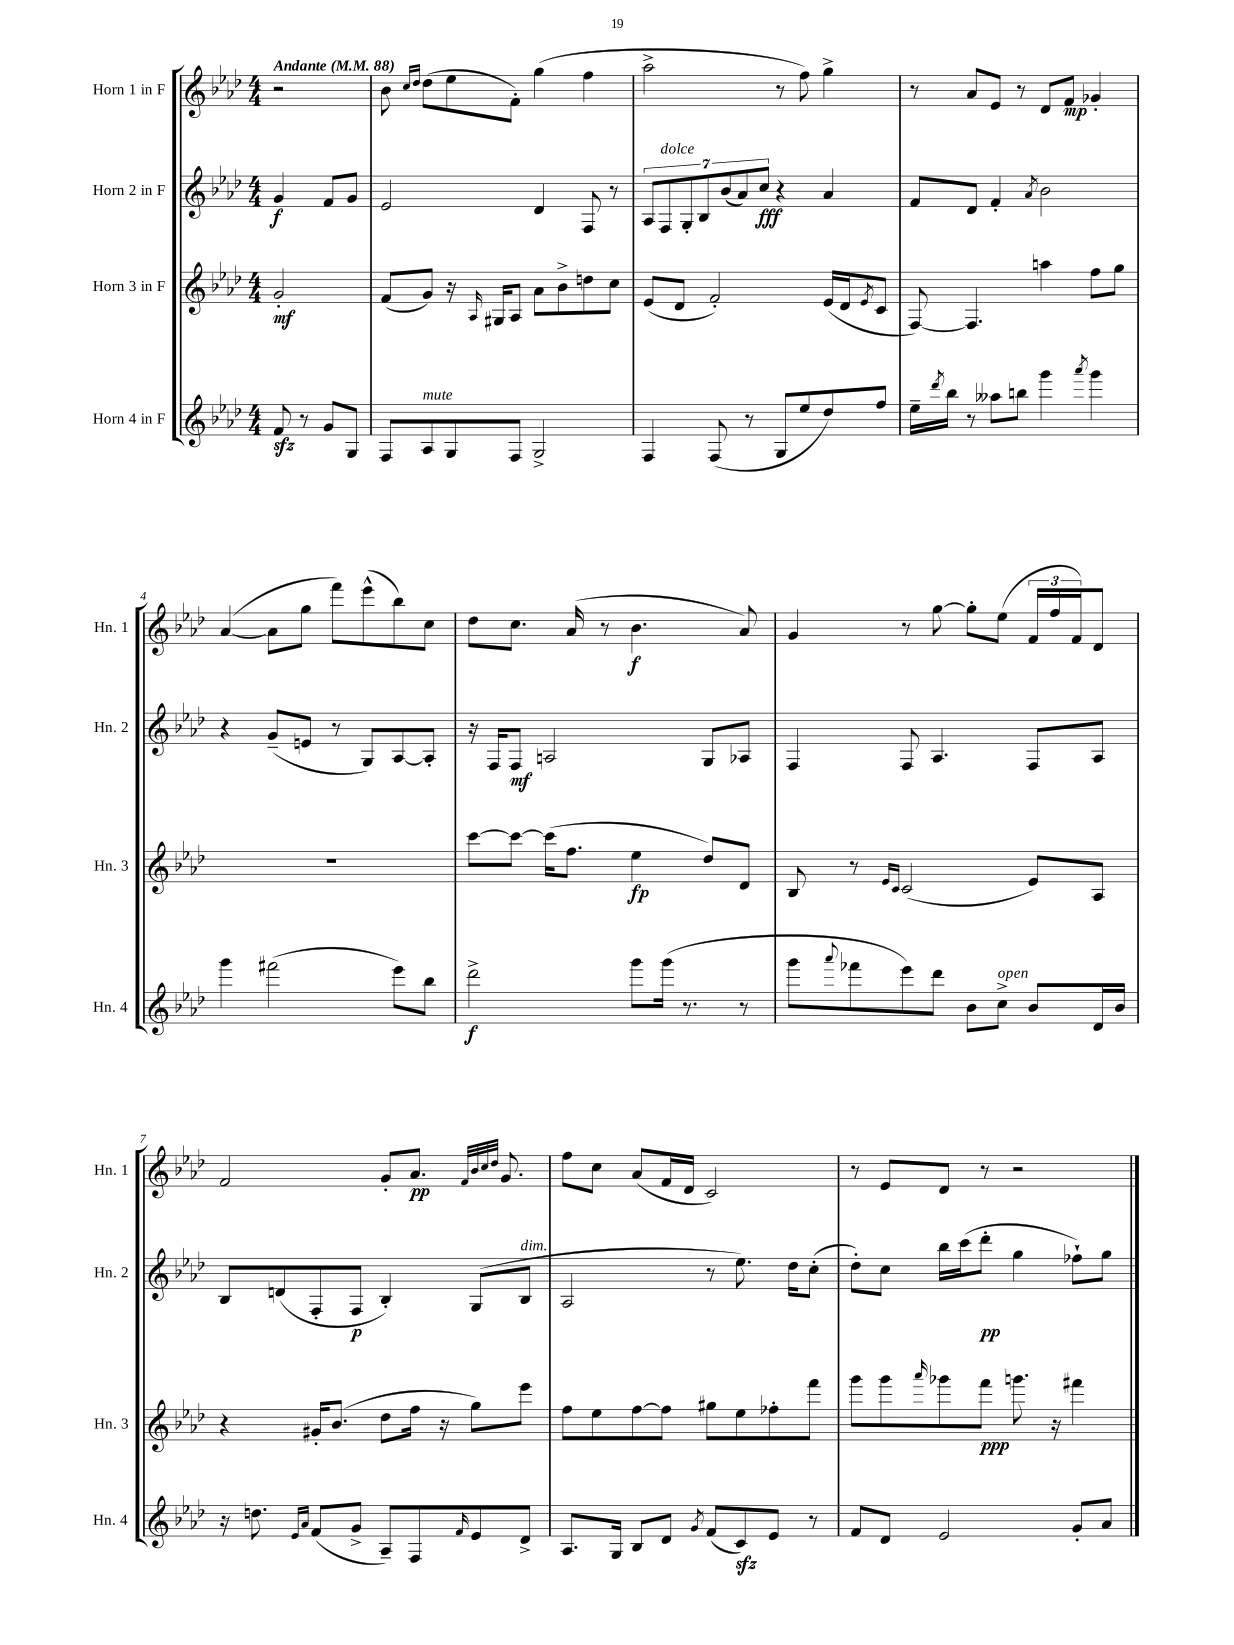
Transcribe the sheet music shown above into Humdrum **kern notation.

**kern	**kern	**kern	**kern
*staff4	*staff3	*staff2	*staff1
*clefG2	*clefG2	*clefG2	*clefG2
*k[b-e-a-d-]	*k[b-e-a-d-]	*k[b-e-a-d-]	*k[b-e-a-d-]
*M4/4	*M4/4	*M4/4	*M4/4
*MM88	*MM88	*MM88	*MM88
8f	2g'	4g	2r
8r	.	.	.
8g	.	8f	.
8G	.	8g	.
=	=	=	=
8F	(8f	2e-	8b-
.	.	.	16qqcc
.	.	.	16qqdd-
8A-	8g)	.	(8dd-
8G	16r	.	8ee-
.	16qqA-	.	.
.	16G#	.	.
8F	8A-	.	8f')
2G^	8a-	4d-	(4gg
.	8b-^	.	.
.	8dd	8F	4ff
.	8cc	8r	.
=	=	=	=
4F	(8e-	14A-	2aa-^
.	.	14F	.
.	8d-	.	.
.	.	14G'	.
.	.	14B-	.
(8F	2f')	.	.
.	.	(14b-	.
.	.	14a-)	.
8r	.	.	.
.	.	14cc	.
8G	.	4r	8r
8ee-	.	.	8ff)
8dd-)	(16e-	4a-	4gg^
.	16d-	.	.
.	8qe-	.	.
8ff	8c	.	.
=	=	=	=
16ee-~	[8F)	8f	8r
8qddd-	.	.	.
16bb-	.	.	.
8r	4.F]	8d-	8a-
8aa--	.	4f'	8e-
8bb	.	.	8r
.	.	8qa-	.
4ggg	4aa	2b-	8d-
.	.	.	8f
8qaaa-	.	.	.
4ggg	8ff	.	4g-'
.	8gg	.	.
=	=	=	=
4ggg	1r	4r	([4a-
(2fff#	.	(8g~	8a-]
.	.	8e	8gg
.	.	8r	8fff)
.	.	8G)	(8eee-^^
8eee-)	.	[8A-	8bb-)
8bb-	.	8A-']	8cc
=	=	=	=
2ddd-^	[8ccc	16r	8dd-
.	.	16F	.
.	8ccc_	8F	8.cc
.	(16ccc]	2A	.
.	8.ff	.	(16a-
.	.	.	8r
8ggg	4ee-	.	4.b-
(16ggg	.	.	.
8.r	.	.	.
.	8dd-)	8G	.
8r	8d-	8A-	8a-)
=	=	=	=
8ggg	8B-	4F	4g
8qqaaa-	.	.	.
8fff-	8r	.	.
.	16qqe-	.	.
.	16qqc	.	.
8eee-)	(2c	8F	8r
8ddd-	.	4.A-	[8gg
8b-	.	.	8gg']
8cc^	.	.	(8ee-
8b-	8e-)	8F	24f
.	.	.	24ff
.	.	.	24f)
16d-	8A-	8A-	8d-
16b-	.	.	.
=	=	=	=
16r	4r	8B-	2f
8.dd	.	.	.
.	.	(8d	.
16qqe-	.	.	.
16qqa-	.	.	.
(8f	16g#'	8F'	.
.	(8.b-	.	.
8g^	.	8F	.
8A-~)	8dd-	4B-')	8g'
8F	16ff	.	8.a-
.	16r	.	.
16qqf	.	.	.
8e-	8gg)	(8G	.
.	.	.	32qqf
.	.	.	32qqb-
.	.	.	32qqcc
.	.	.	32qqdd-
.	.	.	8.g
8d-^	8eee-	8B-	.
=	=	=	=
8.A-	8ff	2A-	8ff
.	8ee-	.	8cc
16G	.	.	.
8B-	[8ff	.	(8a-
8d-	8ff]	.	16f
.	.	.	16d-
8qg	.	.	.
(8f	8gg#	8r	2c)
8c)	8ee-	8.ee-)	.
8e-	8ff-'	.	.
.	.	16dd-	.
8r	8fff	(8cc'	.
=	=	=	=
8f	8ggg	8dd-')	8r
8d-	8ggg	8cc	8e-
.	16qqaaa-	.	.
2e-	8ggg-	16bb-	8d-
.	.	(16ccc	.
.	8fff	8ddd-'	8r
.	8.ggg	4gg	2r
.	16r	.	.
8g'	4fff#	8ff-`)	.
8a-	.	8gg	.
==	==	==	==
*-	*-	*-	*-
